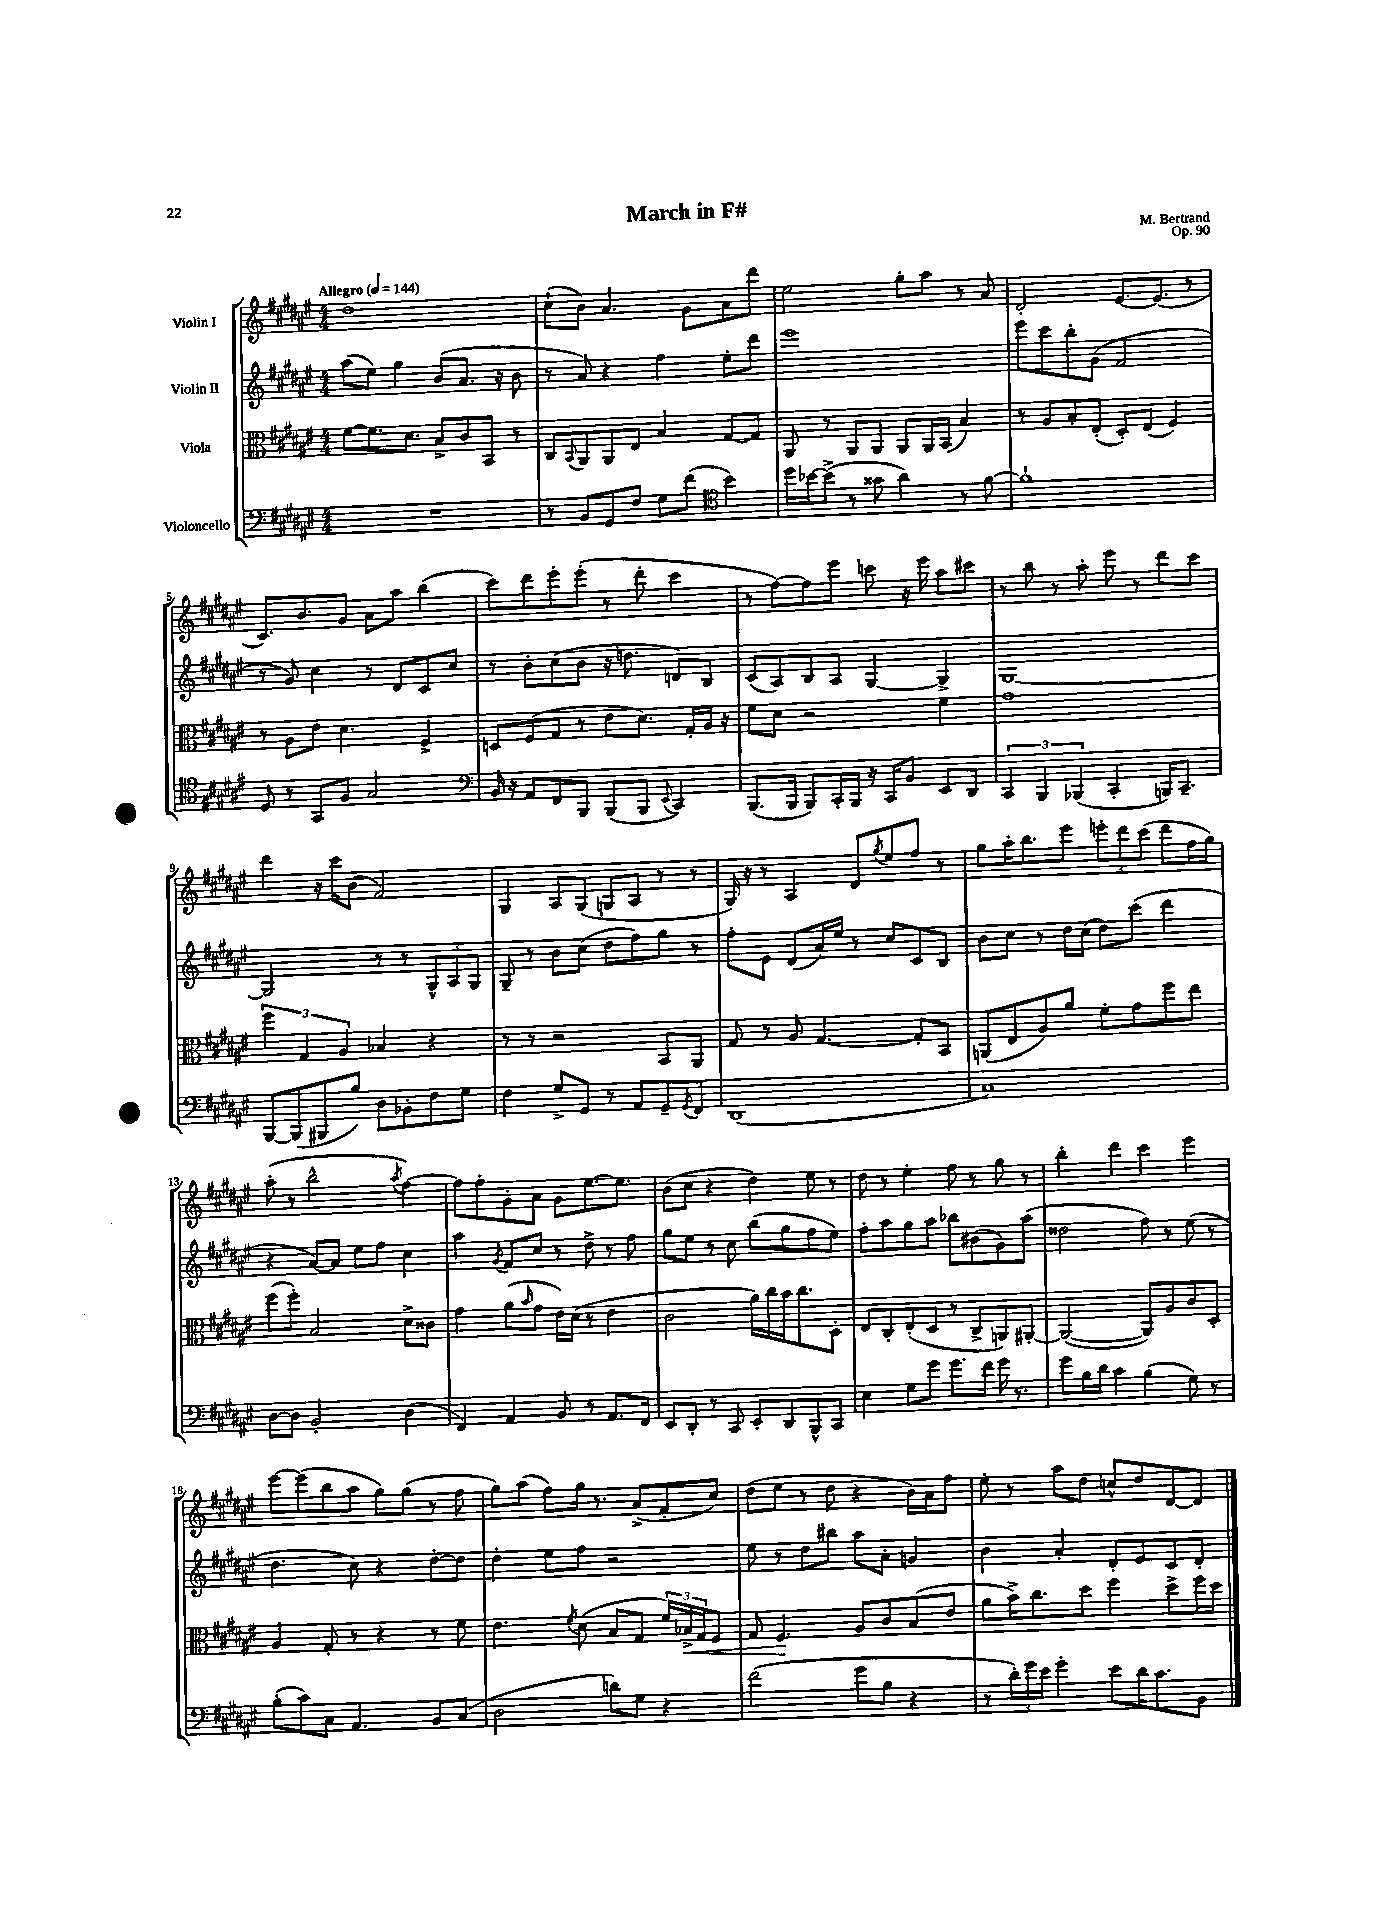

**kern	**kern	**kern	**kern
*staff4	*staff3	*staff2	*staff1
*clefF4	*clefC3	*clefG2	*clefG2
*k[f#c#g#d#a#e#]	*k[f#c#g#d#a#e#]	*k[f#c#g#d#a#e#]	*k[f#c#g#d#a#e#]
*M4/4	*M4/4	*M4/4	*M4/4
*MM144	*MM144	*MM144	*MM144
1r	[8f#	(8aa#	1dd#
.	8.f#]	8ee#)	.
.	.	4gg#	.
.	8.d#	.	.
.	8B^	(8b	.
.	8c#	8.a#	.
.	8BB	.	.
.	.	16r	.
.	8r	8b	.
=	=	=	=
8r	8C#	8r	(8cc#`
.	8qqBB	.	.
8BB	8AA#	8a#)	8b)
8GG#	8AA#	4r	4.a#
8F#	8E#	.	.
8G#	4B	4ff#	.
(8f#	.	.	8g#
*clefC4	*	*	*
4b)	[8G#	8ee#'	8a#
.	8G#]	8ddd#	8ddd#
=	=	=	=
16dd#	8AA#	1eee#	2ee#
[16b-	.	.	.
(8b-^]	8r	.	.
8r	8AA#	.	.
8g##	8AA#	.	.
4a#)	8AA#	.	8gg#'
.	16AA#	.	8aa#
.	(16BB	.	.
8r	4B)	.	8r
[8f#	.	.	8a#
=	=	=	=
1f#`]	8r	8eee#	2d#'
.	8A#	8ccc#	.
.	8B'	8bb'	.
.	(8E#'	(8g#	.
.	8D#')	2f#	[8.e#
.	(8E#	.	.
.	.	.	(8.e#]
.	4F#)	.	.
.	.	.	8r
=	=	=	=
8D#	8r	8r	8.c#)
8r	8A#	8g#)	.
.	.	.	8.b
8GG#	8e#	4cc#	.
8F#	4.d#	.	8g#
2G#	.	8r	8a#
.	.	8d#	8aa#
.	4F#^	8c#	(4bb
.	.	8cc#	.
=	=	=	=
*clefF4	*	*	*
16BB	8D	8r	8ccc#)
16r	.	.	.
8AA#	(8F#	8b'	8ddd#
8FF#	8G#	(8cc#	8eee#'
8BBB	8r	8b	(8eee#'
(8BBB	8e#	16r	8r
.	.	8.dd	.
8BBB	8.d#)	.	8ddd#'
8qqEE#	.	.	.
4CC#)	.	8d)	4ccc#
.	16G#'	.	.
.	16A#	8B	.
.	16r	.	.
=	=	=	=
(8.BBB	8f#	(8c#	8r
.	8d#	8A#)	[8ff#)
16BBB	.	.	.
8BBB)	2r	8B	8ff#]
16CC#'	.	8A#	8eee#
16BBB	.	.	.
16r	.	[4G#	8ccc
16CC#	.	.	.
8BB	.	.	16r
.	.	.	16eee#
8EE#	4f#	4G#^]	8aa#
8DD#	.	.	8ccc#
=	=	=	=
6CC#	1g#	[1G#	8r
.	.	.	8bb
6BBB	.	.	.
.	.	.	8r
(6BBB-	.	.	.
.	.	.	8aa#'
4CC#'	.	.	8eee#
.	.	.	8r
16BBB)	.	.	8ddd#
8.CC#~	.	.	.
.	.	.	8ccc#
=	=	=	=
[8BBB	6ff#	2G#]	4ddd#
(8BBB]	.	.	.
.	6G#	.	.
8BBB#	.	.	16r
.	.	.	16ccc#
.	6A#	.	.
8B)	.	.	(8b
8D#	4B-	8r	2f#)
8BB-'	.	8r	.
8F#	4r	12G#^^	.
.	.	12A#	.
8G#	.	.	.
.	.	12G#	.
=	=	=	=
4F#	8r	8G#~	4G#
.	8r	8r	.
8G#^	2r	8b	8A#
8GG#	.	(8cc#	(8G#
8r	.	8dd#	8G
8AA#	.	8ff#)	8A#
8GG#~	8BB	8gg#	8r
8qGG#	.	.	.
8FF#	8AA#	8r	8r
=	=	=	=
(1DD#	8G#	8ff#'	16G#)
.	.	.	16r
.	8r	8e#	8r
.	8A#	(8d#	4A#
.	[4.G#	16a#)	.
.	.	16ee#	.
.	.	8r	8d#
.	.	.	8qgg#
.	.	8cc#	8ee#
.	8G#']	8c#	8ff#
.	8BB	8B	8r
=	=	=	=
1C#)	(8AA	8b	8gg#
.	8E#	8cc#	16aa#'
.	.	.	8.bb
.	8A#)	8r	.
.	8a#	16dd#	8eee#
.	.	(16cc#	.
.	8f#'	8dd#)	12eee'
.	.	.	12ddd#
.	8g#	(8ccc#	.
.	.	.	(12ccc#
.	8ff#	4ddd#	8ddd#
.	8ee#	.	16ff#
.	.	.	16gg#)
=	=	=	=
[8D#	(8ff#	4r	(8aa#'
8D#]	8ff#')	.	8r
2BB'	2B	[8a#)	2bb^^
.	.	8a#]	.
.	.	8ee#	.
.	.	8ff#	.
.	.	.	8qaa#
(4D#	8d#^	4cc#	[4ff#)
.	8c##	.	.
=	=	=	=
4FF#)	4g#	4aa#	8ff#]
.	.	.	8ff#'
.	.	8qg#	.
4AA#	(8a#	8f#	8g#'
.	16qqb	.	.
.	8g#	8cc#	8a#
8BB	16e#)	8r	8g#
.	(16d#	.	.
8r	8r	8dd#^	[8.ee#
8.AA#	4e#	8r	.
.	.	.	8.ee#]
.	.	8ff#	.
16FF#	.	.	.
=	=	=	=
8EE#	2c#	8gg#	(8b
8DD#'	.	8ee#	8cc#
8r	.	8r	4r
8CC#	.	8cc#	.
8EE#'	16a#)	(8bb	4dd#)
.	16cc#	.	.
8DD#	16b	8gg#	.
.	8.cc#	.	.
8BBB^^	.	8ff#	8ee#
8CC#	8D#'	8ee#)	8r
=	=	=	=
4E#	8E#	8ff#'	8dd#
.	8C#'	8aa#	8r
8G#	(8E#'	8gg#	4ee#'
8g#	8D#	8aa#	.
8.g#	8r	8bb-	8ff#
.	8C#^	(8b#	8r
16f#	.	.	.
16g#	8AA)	8g#)	8gg#
8.r	.	.	.
.	[8AA#'	(8aa#	8r
=	=	=	=
8g#	(2AA#_	2dd##	4bb'
16B	.	.	.
16d#	.	.	.
4c#	.	.	4ddd#
(4B	8AA#])	8ff#)	4ccc#
.	8A#	8r	.
8G#)	8c#	(8ee#	4eee#
8r	8D#'	8r	.
=	=	=	=
(8B'	4A#	4.dd#	[8eee#
8c#)	.	.	(8eee#]
8C#	8G#'	.	8bb
4.AA#	8r	8cc#)	8aa#
.	4r	4r	8gg#)
.	.	.	(8gg#
8BB	8r	[8dd#'	8r
(8C#	8f#	8dd#]	8ff#
=	=	=	=
2D#	4.e#	4dd#'	8gg#)
.	.	.	(8aa#
.	.	8ee#	8ff#)
.	8qf#	.	.
.	(8d#	8ff#	16gg#
.	.	.	8.r
8d)	8B	2r	.
8G#	8G#	.	(8a#^
4r	24f#)	.	8f#'
.	24B-^	.	.
.	24G#	.	.
.	8F#	.	8cc#)
=	=	=	=
(2f#	8G#	8ee#	(8dd#
.	4.F#	8r	8ee#
.	.	8dd#	8r
.	.	8bb#	8dd#
8g#	8A#	8aa#	4r
8B	8c#	8a#'	.
4r	(8B	4g	16b)
.	.	.	16a#
.	8e#	.	8ff#
=	=	=	=
8r	8a#	4b	8ee#'
24d#')	16b^)	.	8r
24g#	.	.	.
.	8.cc#	.	.
24e#	.	.	.
4g#'	.	4a#'	8aa#
.	8dd#	.	8dd#
8e#	4ff#	8d#'	8cc^^
16d#	.	8e#	8dd#
8.c#	.	.	.
.	8dd#^	8c#	[8d#
8BB	16ff#	8d#'	8d#]
.	16dd#	.	.
==	==	==	==
*-	*-	*-	*-
